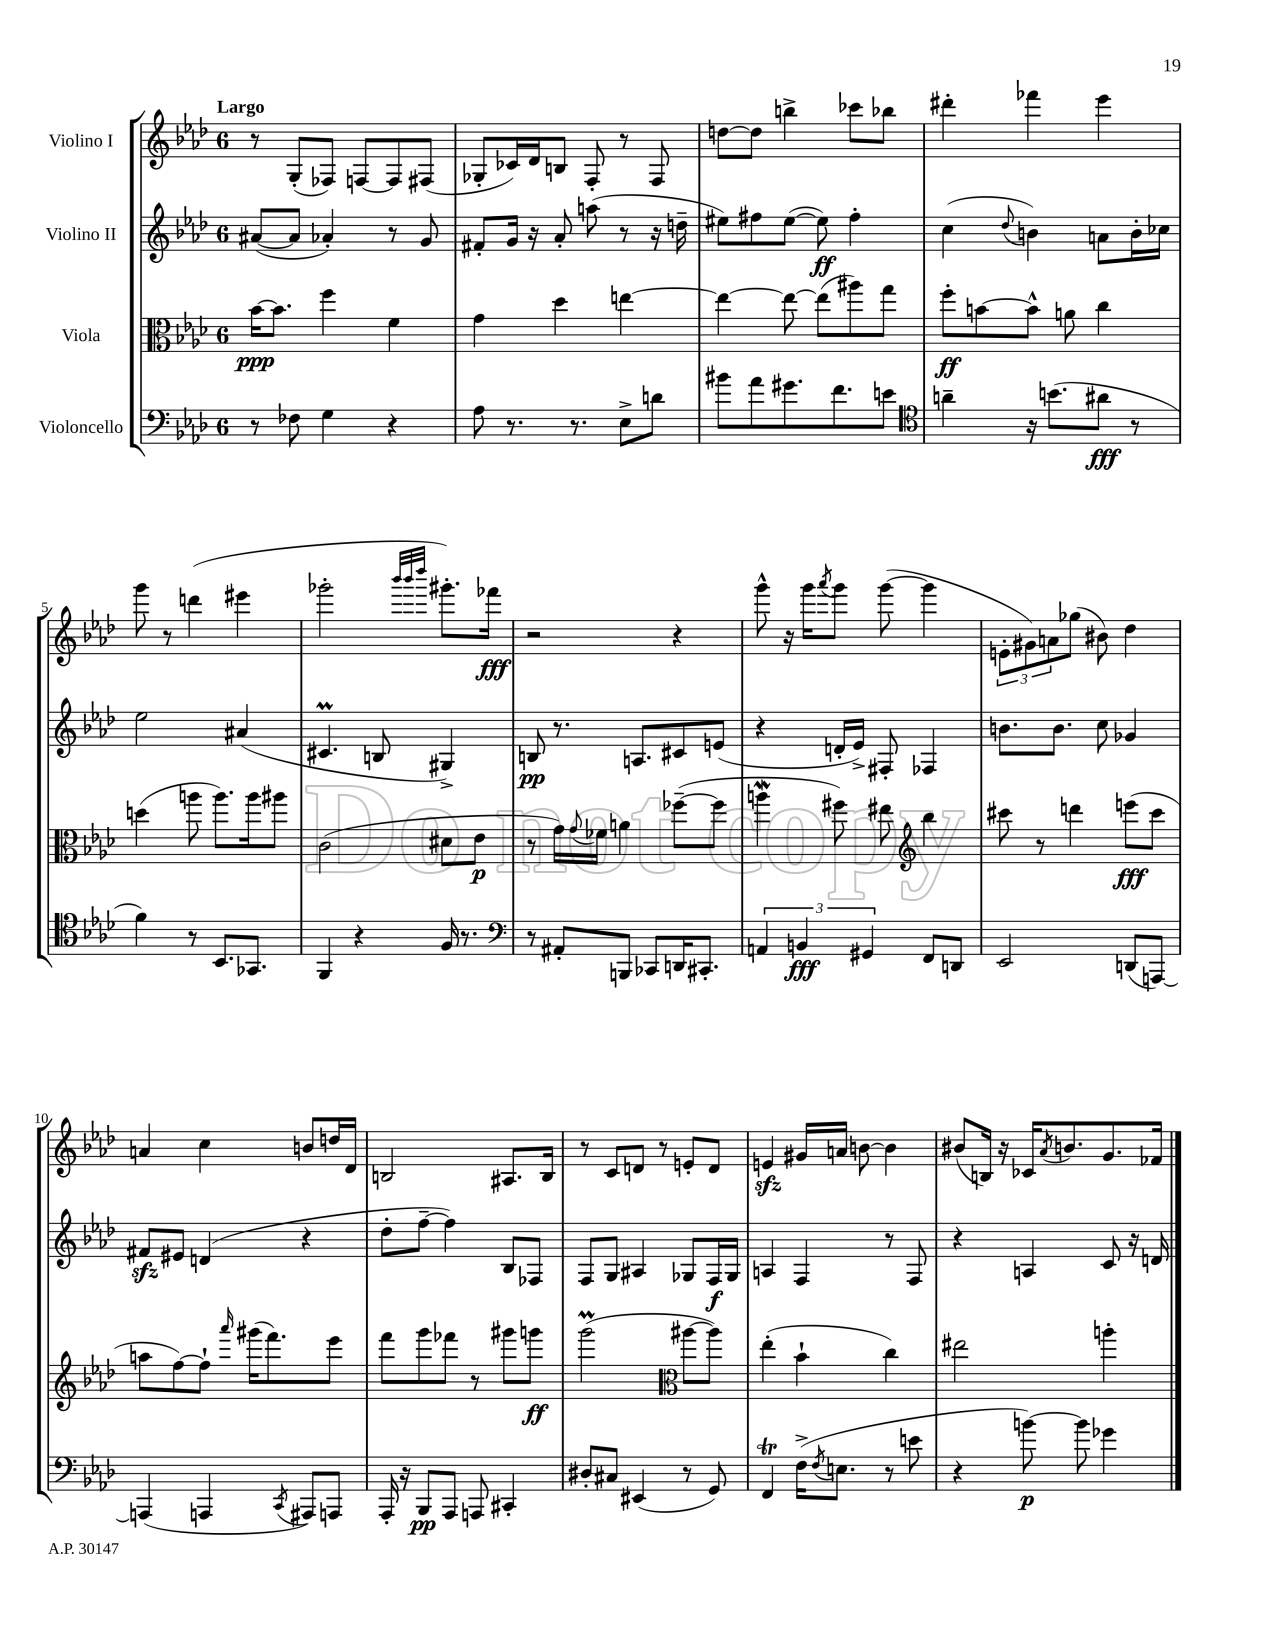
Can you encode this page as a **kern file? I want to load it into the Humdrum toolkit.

**kern	**kern	**kern	**kern
*staff4	*staff3	*staff2	*staff1
*clefF4	*clefC3	*clefG2	*clefG2
*k[b-e-a-d-]	*k[b-e-a-d-]	*k[b-e-a-d-]	*k[b-e-a-d-]
*M6/8	*M6/8	*M6/8	*M6/8
8r	[16b-\LK	([8a#/L	8r
.	8.b-\]J	.	.
8F-\	.	8a#/]J	(8G'/L
4G\	4ff\	4a-'/)	8F-/J)
.	.	.	[8F/L
4r	4f\	8r	8F/]
.	.	8g/	(8F#/J
=	=	=	=
8A-\	4g\	8f#'/L	8G-'/L
8.r	.	16g/Jk	16c-/L)
.	.	16r	16d-/J
.	4dd-\	8a-'/	8B/J
8.r	.	.	.
.	.	(8aa\	8F'/
8E-^\L	[4ee\	8r	8r
8d\J	.	16r	8F/
.	.	16dd~\	.
=	=	=	=
8b#\L	4ee\_	8ee#\L)	[8dd\L
8a-\	.	8ff#\	8dd\]J
8.g#\	8ee\_	([8ee#\J	4bb^\
.	(8ee\]L	8ee#\])	.
8.f\	.	.	.
.	8aa#\)	4ff#'\	8ccc-\L
8e\J	8gg\J	.	8bb-\J
=	=	=	=
*clefC4	*	*	*
4a~\	8ff'\L	(4cc\	4ddd#'\
.	[8b\	.	.
.	.	8qqdd-/	.
16r	8b^^\]J	4b\)	4fff-\
(8.b\L	.	.	.
.	8a\	.	.
8a#\J	4cc\	8a\L	4eee-\
8r	.	16b'\L	.
.	.	16cc-\JJ	.
=	=	=	=
4f\)	(4dd\	2ee-\	8ggg\
.	.	.	8r
8r	8aa\	.	(4ddd\
8.BB-/L	8.aa\L)	.	.
.	.	(4a#/	4eee#\
8.GG-/J	16aa\k	.	.
.	8aa#\J	.	.
=	=	=	=
4FF/	(2c\	4.c#/	2ggg-'\
4r	.	.	.
.	.	8B/	.
.	.	.	32qqbbb-/LLL
.	.	.	32qqbbb-/
.	.	.	32qqdddd-/JJJ
16F/	8d#\L	4G#^/)	8.ggg#'\L)
8.r	.	.	.
.	8e-\J	.	.
.	.	.	16fff-\Jk
=	=	=	=
*clefF4	*	*	*
8r	8r	8B/	2r
8AA#'/L	16g\LL)	8.r	.
.	8qqg/	.	.
.	16f-\JJ	.	.
8BBB/J	4a\	.	.
.	.	8.A/L	.
8CC-/L	.	.	.
16DD/K	([8ff-~\L	8c#/	4r
8.CC#'/J	.	.	.
.	8ff-\]J	(8e/J	.
=	=	=	=
6AA/	4aa\	4r	8ggg^^\
.	.	.	16r
6BB/	.	.	.
.	.	.	16ggg\LK
.	.	.	8qaaa-/
.	8ff#\)	16d'/LL	8ggg\J
.	.	16e-^/JJ)	.
6GG#/	.	.	.
.	8ee#\	8F#'/	([8ggg\
*	*clefG2	*	*
8FF/L	4bb-\	4F-/	4ggg\]
8DD/J	.	.	.
=	=	=	=
2EE-/	8ccc#\	8.b\L	12e'\L
.	.	.	12g#\)
.	8r	.	.
.	.	.	12a\
.	.	8.b\J	.
.	4ddd\	.	(8gg-\J
.	.	8cc\	8b#\)
(8DD/L	(8eee\L	4g-/	4dd-\
[8AAA/J)	8ccc#\J	.	.
=	=	=	=
(4AAA/]	8aa\L	8f#/L	4a/
.	[8ff\)	8e#/J	.
4AAA/	8ff`\]J	(4d/	4cc\
.	16qqaaa-/	.	.
.	(16ggg#\LK	.	.
.	8.fff\)	.	.
8qCC/	.	.	.
8AAA#/L)	.	4r	8b/L
8AAA/J	8eee-\J	.	16dd/L
.	.	.	16d-/JJ
=	=	=	=
16AAA-'/	8fff\L	8dd-'\L	2B/
16r	.	.	.
8BBB-/L	8ggg\	[8ff~\J	.
8AAA-/J	8fff-\J	4ff\])	.
8AAA/	8r	.	.
4CC#'/	8ggg#\L	8B-/L	8.A#/L
.	8ggg\J	8F-/J	.
.	.	.	16B/Jk
=	=	=	=
8D#'/L	(2ggg\	8F/L	8r
8C#/J	.	8G/J	8c/L
(4EE#/	.	4A#/	8d/J
.	.	.	8r
*	*clefC3	*	*
8r	[8aa#\L	8G-/L	8e'/L
8GG/)	8aa#\]J)	16F/L	8d/J
.	.	16G-/JJ	.
=	=	=	=
4FF/	(4ee-'\	4A/	4e/
(16F^\LK	4b-`\	4F/	16g#/LL
8qF/	.	.	.
8.E\J	.	.	16a/JJ
.	.	.	[8b\
8r	4cc\)	8r	4b\]
8e\	.	8F/	.
=	=	=	=
4r	2ee#\	4r	(8b#/L
.	.	.	16B/Jk)
.	.	.	16r
[8b\)	.	4A/	16c-/LK
.	.	.	8qa-/
.	.	.	8.b/
8b\]	.	.	.
4g-\	4aa'\	8c/	8.g/
.	.	16r	.
.	.	16d/	16f-/Jk
==	==	==	==
*-	*-	*-	*-
